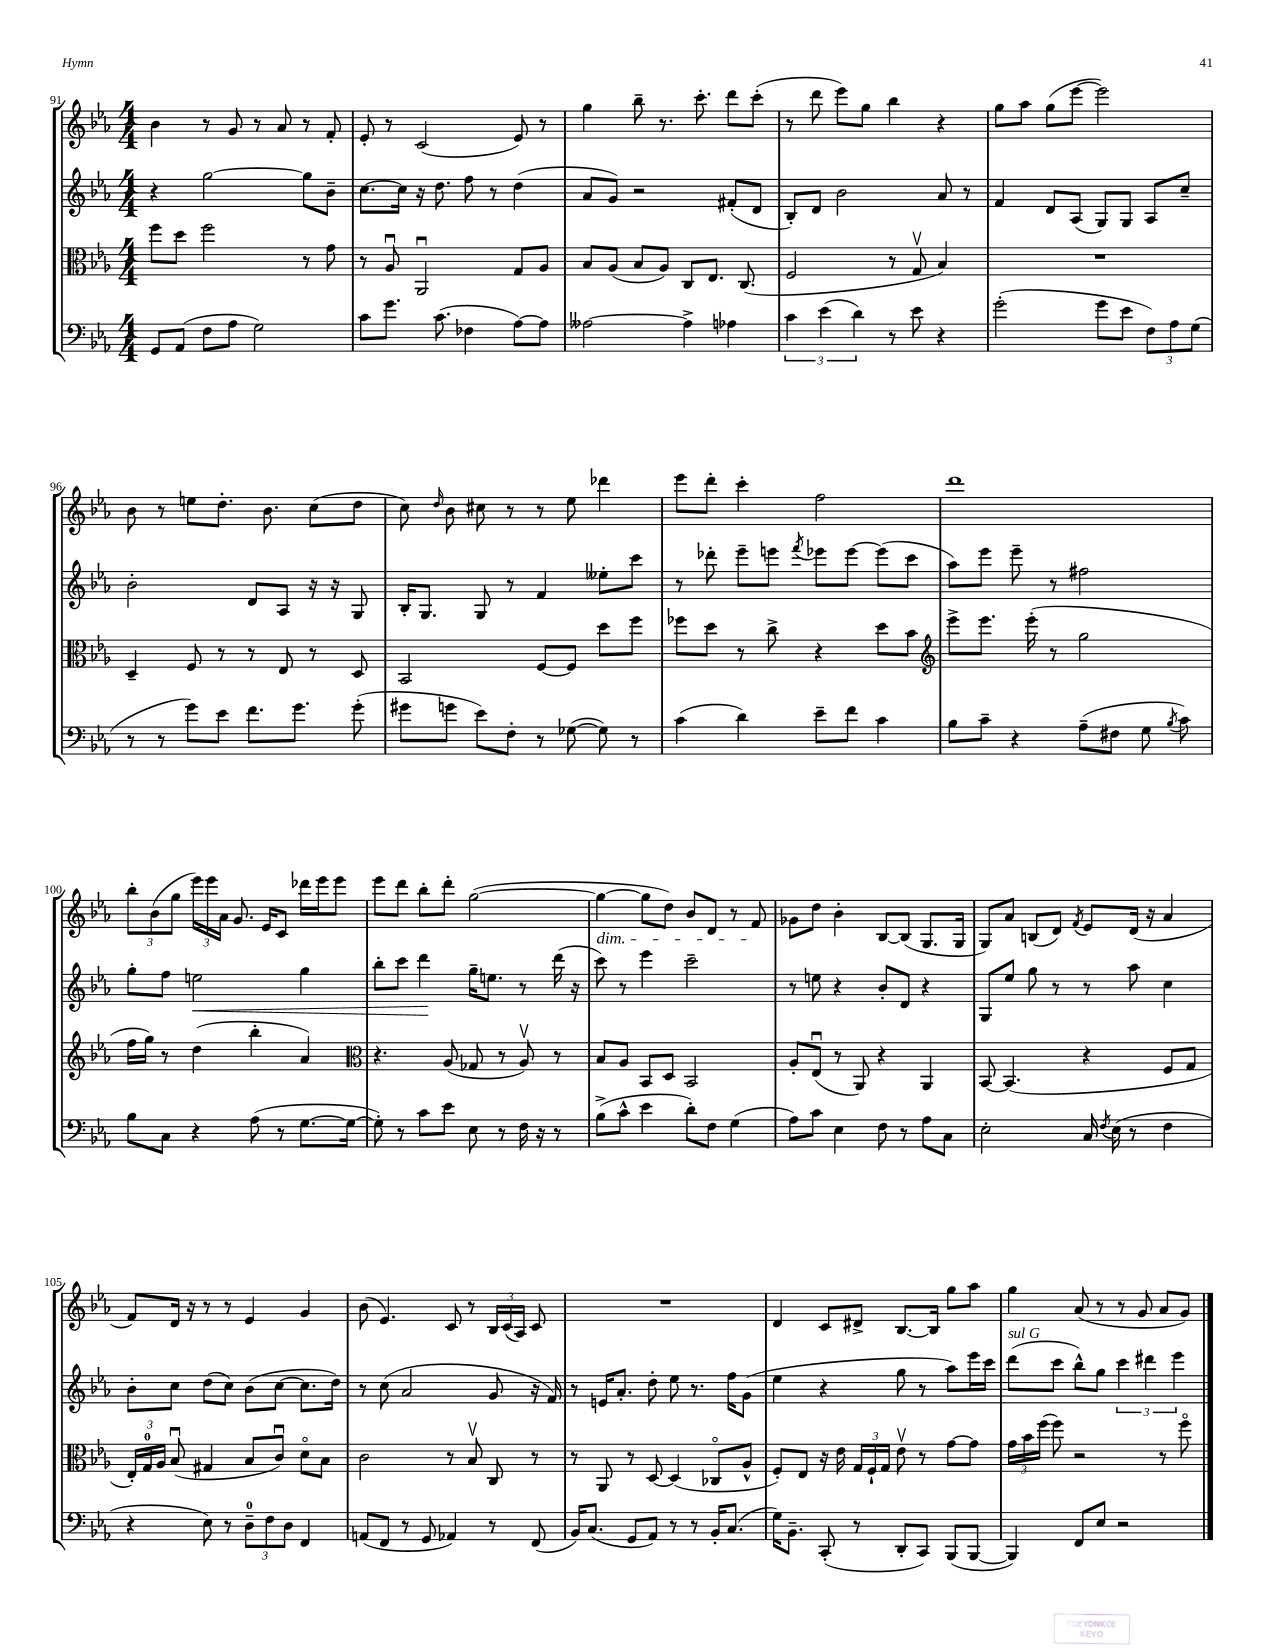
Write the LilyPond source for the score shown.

<<
\new StaffGroup <<
\new Staff = "s0" {
    \clef treble \key ees \major \numericTimeSignature \time 4/4
    \autoBeamOff bes'4 r8 g'8 r8 aes'8 r8 f'8-. |
    ees'8-. r8 c'2( ees'8) r8 |
    g''4 bes''8-- r8. c'''8.-. d'''8[ c'''8]-.( |
    r8 d'''8 ees'''8[) g''8] bes''4 r4 |
    g''8[ aes''8] g''8[( ees'''8]~ ees'''2) |
    bes'8 r8 e''8[ d''8.]-. bes'8. c''8[( d''8] |
    c''8) \grace { d''16 } bes'8 cis''8 r8 r8 ees''8 des'''4 |
    ees'''8[ d'''8]-. c'''4-. f''2 |
    d'''1 |
    \tuplet 3/2 { bes''8[-. bes'8( g''8] } \tuplet 3/2 { ees'''16[) ees'''16 aes'16] } g'8. ees'16[ c'8] des'''16[ ees'''16 ees'''8] |
    ees'''8[ d'''8] bes''8[-. d'''8]-. g''2~( |
    g''4~\dim g''8[ d''8]) bes'8[ d'8] r8 f'8\! |
    ges'8[ d''8] bes'4-. bes8[~ bes8]( g8.[ g16] |
    g8[) aes'8] b8[( d'8]) \acciaccatura { f'8 } ees'8[ d'16]( r16 aes'4 |
    f'8[) d'16] r16 r8 r8 ees'4 g'4 |
    bes'8( ees'4.) c'8 r8 \tuplet 3/2 { bes16[ c'16( aes16]) } c'8 |
    R1 |
    d'4 c'8[ dis'8]-> bes8.[~ bes16] g''8[ aes''8] |
    g''4 aes'8( r8 r8 g'8 aes'8[ g'8]) \bar "|." |
}
\new Staff = "s1" {
    \clef treble \key ees \major \numericTimeSignature \time 4/4
    \autoBeamOff r4 g''2~ g''8[ bes'8]-- |
    c''8.[~ c''16] r16 d''8. f''8 r8 d''4( |
    aes'8[ g'8]) r2 fis'8[-.( d'8] |
    bes8[-.) d'8] bes'2 aes'8 r8 |
    f'4 d'8[ aes8]( g8[) g8] aes8[ c''8]-- |
    bes'2-. d'8[ aes8] r16 r16 g8 |
    bes16[-. g8.] g8 r8 f'4 eeses''8[-. c'''8] |
    r8 des'''8-. ees'''8[-- e'''8] \acciaccatura { f'''8 } ees'''8[ ees'''8]~ ees'''8[( c'''8] |
    aes''8[) ees'''8] ees'''8-- r8 fis''2 |
    g''8[-. f''8] e''2\< g''4 |
    bes''8[-. c'''8] d'''4\! g''16[-- e''8.] r8 d'''16( r16 |
    c'''8) r8 ees'''4 c'''2-- |
    r8 e''8 r4 bes'8[-. d'8] r4 |
    g8[ ees''8] g''8 r8 r8 aes''8 c''4 |
    bes'8[-. c''8] d''8[( c''8]) bes'8[( c''8]~ c''8.[ d''16]) |
    r8 c''8( aes'2 g'8 r16 f'16) |
    r8 e'16[ aes'8.]-. d''8-. ees''8 r8. f''16[ g'8]( |
    ees''4 r4 g''8 r8 aes''8[) ees'''16 c'''16] |
    d'''8[^\markup { \italic "sul G" }( c'''8] bes''8[-^) g''8] \tuplet 3/2 { c'''4 dis'''4 ees'''4 } \bar "|." |
}
\new Staff = "s2" {
    \clef alto \key ees \major \numericTimeSignature \time 4/4
    \autoBeamOff f''8[ d''8] f''2 r8 g'8 |
    r8 aes8\downbow aes,2\downbow g8[ aes8] |
    bes8[ aes8]( bes8[ aes8]) c8[ ees8.] c8.( |
    f2 r8 g8\upbow bes4) |
    R1 |
    d4-- f8 r8 r8 ees8 r8 d8 |
    bes,2 f8[~ f8] d''8[ f''8] |
    fes''8[ d''8] r8 c''8-> r4 d''8[ bes'8] |
    \clef treble ees'''8[-> ees'''8.] ees'''16-.( r8 g''2 |
    f''16[ g''16]) r8 d''4( bes''4-. aes'4) |
    \clef alto r4. aes8( ges8 r8 aes8\upbow) r8 |
    bes8[ aes8] bes,8[ d8] bes,2 |
    aes8[-. ees8]\downbow( r8 aes,8) r4 aes,4 |
    bes,8~ bes,4.( r4 f8[ g8] |
    \tuplet 3/2 { ees16[-.) g16-0 aes16] } bes8\downbow( gis4 bes8[ c'8]\downbow) d'8[\flageolet bes8] |
    c'2 r8 bes8\upbow c8 r8 |
    r8 aes,8 r8 d8~ d4( ces8[\flageolet aes8]-^ |
    f8[-.) ees8] r16 ees'16 \tuplet 3/2 { g16[ f16-! g16] } ees'8\upbow r8 g'8[~ g'8] |
    \tuplet 3/2 { g'16[ bes'16 f''16]( } f''8) r2 r8 f''8\flageolet \bar "|." |
}
\new Staff = "s3" {
    \clef bass \key ees \major \numericTimeSignature \time 4/4
    \autoBeamOff g,8[ aes,8]( f8[ aes8] g2) |
    c'8[ g'8.] c'8.( fes4 aes8[~) aes8] |
    aeses2~ aeses4-> aes4 |
    \tuplet 3/2 { c'4 ees'4( d'4) } r8 ees'8 r4 |
    g'2-.( g'8[ ees'8] \tuplet 3/2 { f8[) aes8 g8]( } |
    r8 r8 g'8[) ees'8] f'8.[ g'8.] g'8-.( |
    gis'8[ g'8] ees'8[) f8]-. r8 ges8~( ges8) r8 |
    c'4( d'4) ees'8[-- f'8] c'4 |
    bes8[ c'8]-- r4 aes8[--( fis8] g8 \acciaccatura { bes8 } c'8) |
    bes8[ c8] r4 aes8( r8 g8.[~ g16]~ |
    g8-.) r8 c'8[ ees'8] ees8 r8 f16 r16 r8 |
    bes8[->( c'8]-^ ees'4 d'8[-.) f8] g4( |
    aes8[) c'8] ees4 f8 r8 aes8[ c8] |
    ees2-. c16 \acciaccatura { f8 } ees16( r8 f4 |
    r4 ees8) r8 \tuplet 3/2 { d8[-0-- f8 d8] } f,4 |
    a,8[( f,8] r8 g,8 aes,4) r8 f,8( |
    bes,16[) c8.]( g,8[ aes,8]) r8 r8 bes,16[-. c8.]( |
    g16[) bes,8.]-- c,8-.( r8 d,8[-. c,8]) bes,,8[( bes,,8]~ |
    bes,,4) f,8[ ees8] r2 \bar "|." |
}
>>
>>
\layout { \context { \Score currentBarNumber = #91 } }
